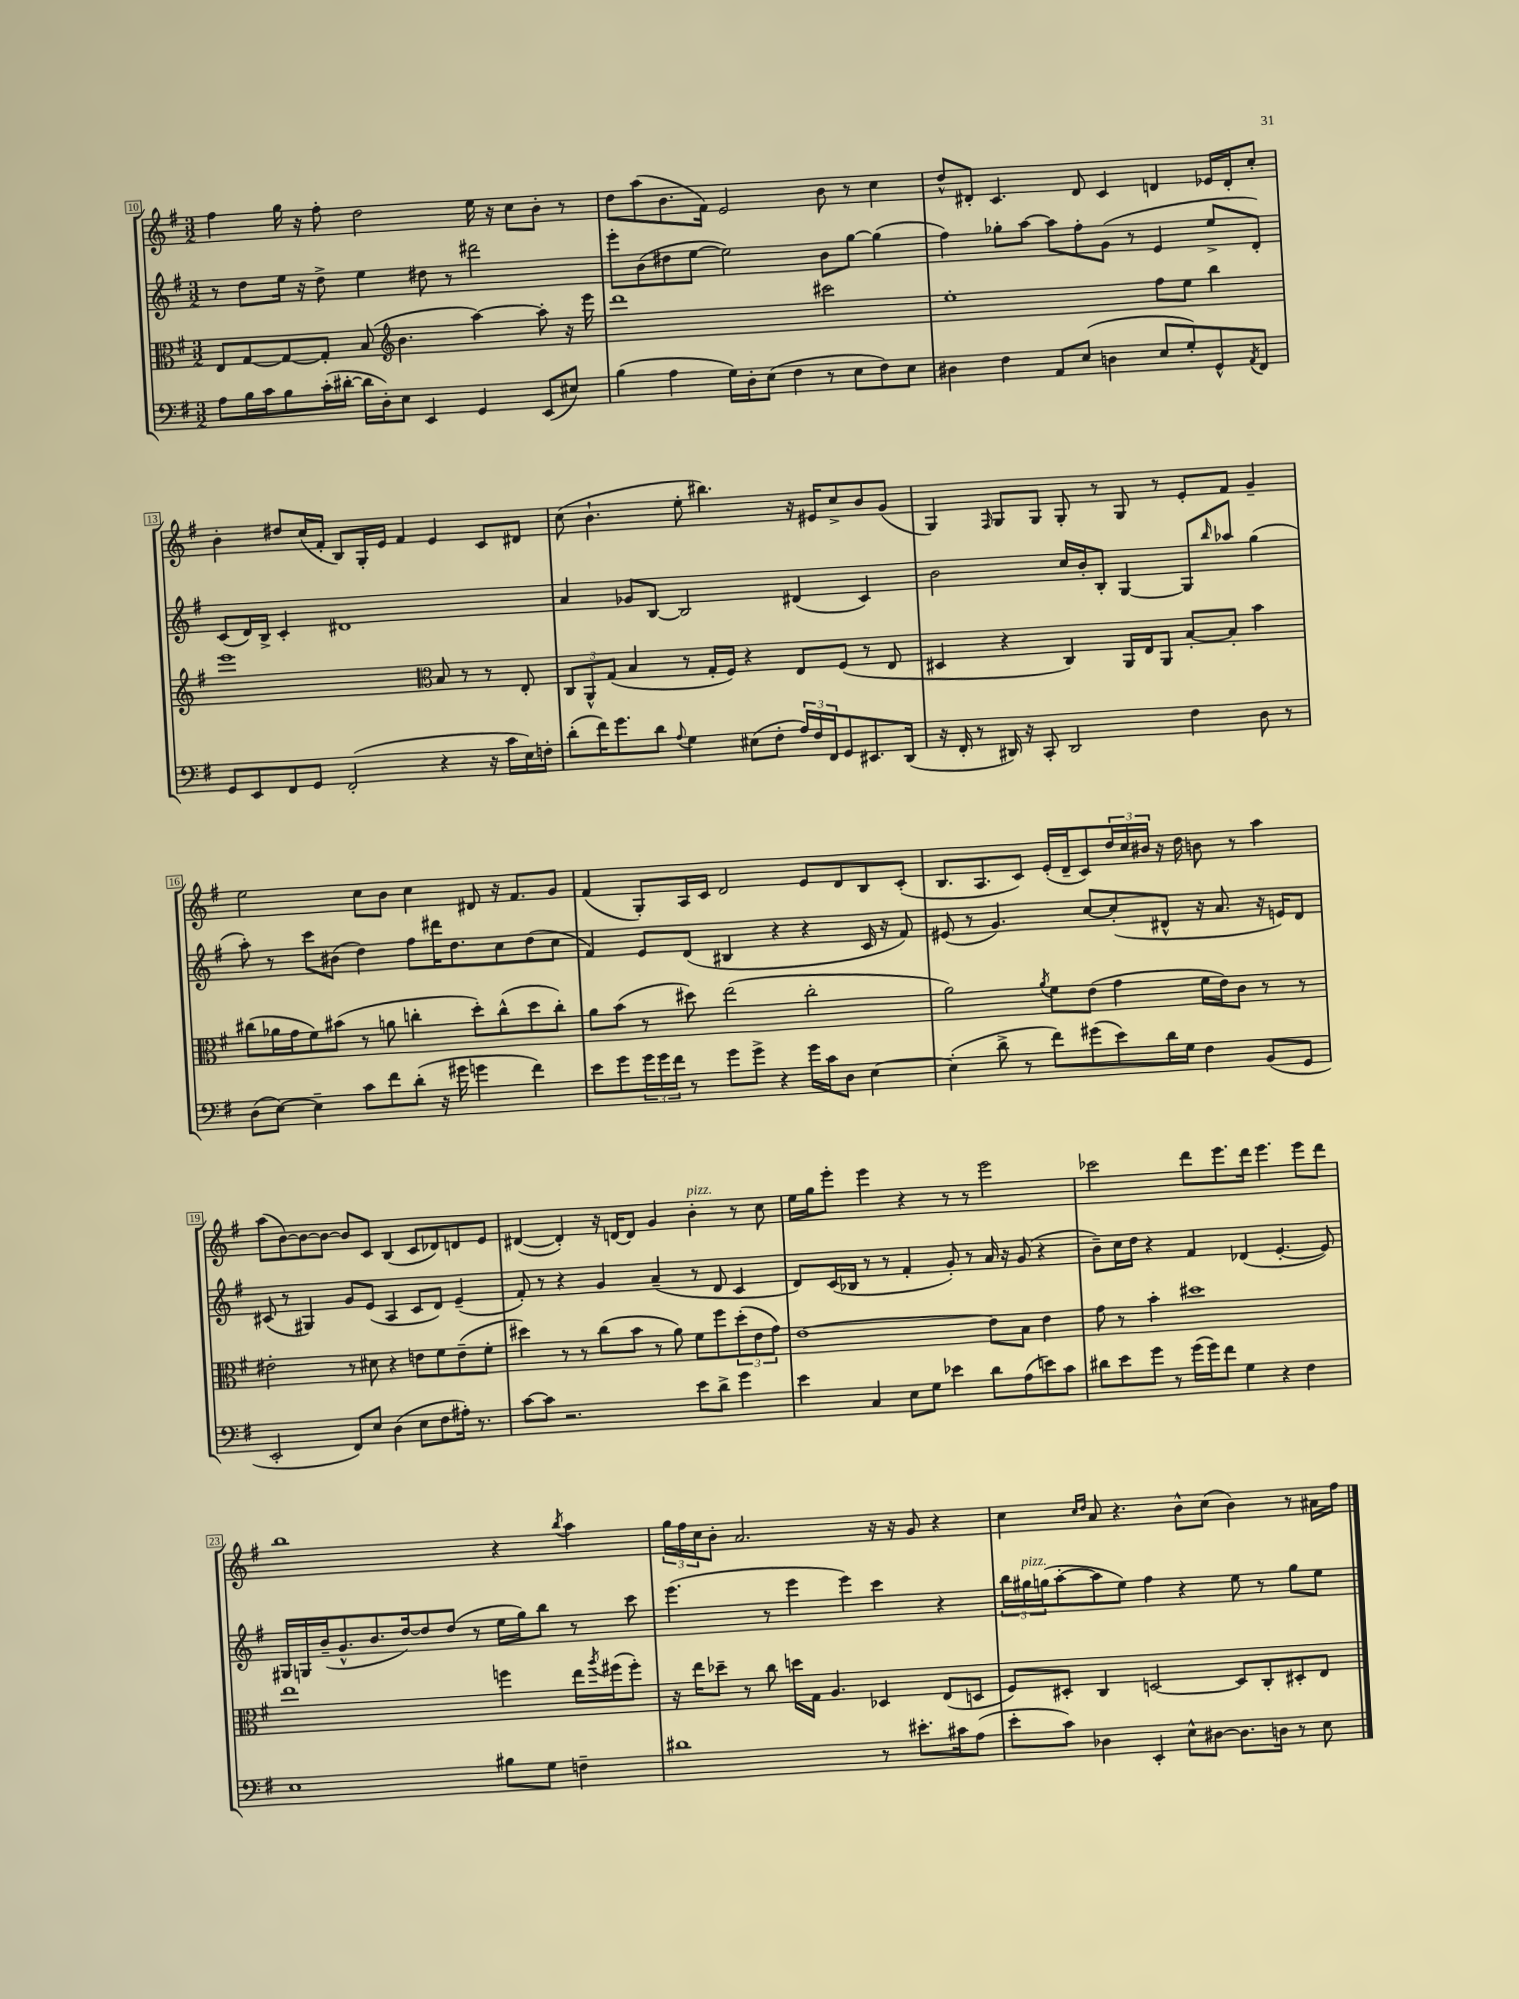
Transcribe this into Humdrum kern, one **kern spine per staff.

**kern	**kern	**kern	**kern
*part4	*part3	*part2	*part1
*staff4	*staff3	*staff2	*staff1
*clefF4	*clefC3	*clefG2	*clefG2
*k[f#]	*k[f#]	*k[f#]	*k[f#]
*M3/2	*M3/2	*M3/2	*M3/2
=10	=10	=10	=10
8A\L	8E/L	8r	4ff#\
16B\L	[8G/	8dd\L	.
16c\J	.	.	.
8B\	8G/_	16ee\Jk	16gg\
.	.	16r	16r
(16c'\L	8G'/J]	8dd^\	8ff#'\
[16d#X'\JJ	.	.	.
16d#\LL]	(8B/	4ee\	2dd\
16D'\J)	.	.	.
*	*clefG2	*	*
8E\J	4.b\	.	.
4EE/	.	8dd#X\	.
.	.	8r	.
4GG/	[4aa\)	2ddd#X\	16ee\
.	.	.	16r
.	.	.	8cc\L
(8EE/L	8aa'\]	.	8b'\J
8E#X/J)	16r	.	8r
.	16eee\	.	.
=11	=11	=11	=11
(4B\	1ddd	8eee'\L	8dd\L
.	.	(8b\	(8aa\
4A\	.	8dd#X\	8.b\
.	.	[8ee\J	.
.	.	.	16f#\Jk)
16G\LL)	.	2ee\])	2e/
16D'\J	.	.	.
(8E\J	.	.	.
4F#\	.	.	.
8r	2ccc#X\	8b\L	8b\
8E\L	.	[8gg\J	8r
8F#\)	.	(4gg\]	4cc\
8E\J	.	.	.
=12	=12	=12	=12
4D#X\	1ee'	4ff#\)	8dd^^/L
.	.	.	8d#X'/J
4F#\	.	8gg-X'\L	4.c/
.	.	[8aa\J	.
8AA/L	.	8aa\L]	.
(8E/J	.	8ff#'\	8d#/
4Dn\	.	(8g\J	4c/
.	.	8r	.
8E/L	8ff#\L	4e/	4dn/
8G'/)	8ee\J	.	.
8GG^^/	4bb\	8ee^/L	16e-X/LL
.	.	.	16d'/J
8qAA/	.	.	.
8FF#/J	.	8d'/J)	8cc'/J
!!LO:LB:g=z
=13	=13	=13	=13
8GG/L	1eee	(8c/L	4b'\
8EE/	.	16d/L)	.
.	.	16B^/JJ	.
8FF#/	.	4c'/	8dd#X/L
8GG/J	.	.	(16cc/L
.	.	.	16f#'/JJ
(2FF#'/	.	1d#X	8B/L)
.	.	.	16G'/L
.	.	.	16e/JJ
.	.	.	4f#/
*	*clefC3	*	*
4r	8B/	.	4e/
.	8r	.	.
16r	8r	.	8c/L
16c\LL	.	.	.
16E\)	8E'/	.	8d#X/J
16Fn'\JJ	.	.	.
=14	=14	=14	=14
(8d'\L	12C/L	4a/	(8cc\
.	12AA^^/	.	.
16f#\K)	.	.	4.b`\
.	(12G/J	.	.
8.g\	.	.	.
.	4B/	8g-X/L	.
8d\J	.	[8B/J	.
8qqA/	.	.	.
4G\	8r	2B/]	8ee'\
.	16G'/LL	.	4.bb#X\)
.	16F#/JJ)	.	.
(8E#X\L	4r	.	.
8F#'\J	.	.	.
24A/LL)	8E/L	(4d#X/	16r
24F#/	.	.	.
.	.	.	16e#X/KL
24FF#/J	.	.	.
8GG/	(8F#/J	.	8cc^/
8.EE#X/	8r	4c/)	8b/
.	8E/	.	(8g/J
(16DD/Jk	.	.	.
=15	=15	=15	=15
16r	4D#X/	2b\	4G/)
16FF#'/	.	.	.
8r	.	.	.
.	.	.	16qqF#/
16DD#X/)	4r	.	8G/L
16r	.	.	.
8CC'/	.	.	8G/J
2DD#/	4C/)	16cc/LL	8G'/
.	.	16b'/J	.
.	.	8B'/J	8r
.	16AA/LL	[4G/	8G/
.	16E/J	.	.
.	8AA/J	.	8r
4F#\	[8B'/L	8G/L]	8e'/L
.	.	16qqbb/	.
.	8B'/J]	8aa-X/J	8f#/J
8D\	4b\	(4gg\	4g~/
8r	.	.	.
!!LO:LB:g=z
=16	=16	=16	=16
(8D\L	(8cc#X\L	8aa'\)	2ee\
[8E\J)	16a-X\L	8r	.
.	16g\J	.	.
4E~\]	8f#\)	8ccc\L	.
.	(8b#X\J	(8b#X\J	.
8c\L	8r	4dd\)	8cc\L
8f#\	8an\	.	8b\J
(8d'\J	4ccn'\	8ff#\L	4cc\
16r	.	16ddd#X\K	.
16g#X\	.	8.dd\	.
4gn\	8dd'\L)	.	8d#X/
.	(8cc^^\	8cc\	16r
.	.	.	8.f#/L
4f#\)	8dd\	(8dd\	.
.	8cc'\J)	8cc\J	8g/J
=17	=17	=17	=17
8e\L	8a\L	4f#/)	(4f#/
8g\	(8b\J	.	.
24g\L	8r	8e/L	8G'/L)
24g\	.	.	.
24f#\JJ	.	.	.
8r	8dd#X\)	(8d/J	16A/L
.	.	.	16c/JJ
8g\L	(2ee\	4B#X/	2d/
8g^\J	.	.	.
4r	.	4r	.
16g\LL	2cc'\	4r	8e/L
16c\J	.	.	.
8D\J	.	.	8d/
[4E\	.	16c/	8B/
.	.	16r	.
.	.	8f#/)	(8c'/J
=18	=18	=18	=18
(4E'\]	2a\)	(8e#X/	8.B/L
.	.	8r	.
.	.	.	8.A/
8d^\	.	4.g/)	.
8r	.	.	8c/J)
.	8qa/	.	.
8f#\L)	8f#\L	.	(16e'/LL
.	.	.	16d~/J
(8g#X\	(8e\J	[8cc/L	8c/)
8e\)	4g\	(8cc'/]	24dd/L
.	.	.	24cc/
.	.	.	24b#X/JJ
16d\L	.	8d#X^^/J	16r
16G\JJ	.	.	16dd\
4F#\	16f#\LL	16r	8bn\
.	16e\J)	8.a/	.
.	8c\J	.	8r
(8BB/L	8r	16r	4aa\
.	.	16en/KL)	.
8GG/J	8r	8d#/J	.
!!LO:LB:g=z
=19	=19	=19	=19
2EE'/	2e#X'\	(8c#X/	(8aa\L
.	.	8r	[8b\)
.	.	4G#X/)	8b\_
.	.	.	8b\J_
8FF#/L)	8r	8g/L	8b/L]
8E/J	8d#X\	(8e/J	8c/J
(4D\	4r	4A/	(4B/
8E\L	8en\L	8c#/L	8c/L
8F#\	8f#\	8d/J)	8d-X/)
16A#X'\Jk)	(8e~\	(4e~/	8dn/
8.r	.	.	.
.	8f#'\J	.	8e/J
=20	=20	=20	=20
[8c\L	4dd#X\)	8f#'/)	([4d#X/
8c\J]	.	8r	.
2.r	8r	4r	4d#'/])
.	8r	.	.
.	(8cc\L	4g/	16r
.	.	.	[16dn/KL
.	8b\J	.	8d/J]
.	8r	(4a~/	4g/
.	8a\)	.	.
!	!	!	!LO:TX:a:i:t=pizz.
8e\L	8f#\L	8r	4b'\
8d^\J	8ff#\	8d/	.
4g\	(12dd#'\	4c/	8r
.	12e\	.	.
.	.	.	8cc\
.	12g\J)	.	.
=21	=21	=21	=21
4e\	[1e	8d/L)	16ee\LL
.	.	.	16gg\J
.	.	(16c/L	8eee'\J
.	.	16B-X/JJ	.
4C/	.	8r	4eee\
.	.	8r	.
8E\L	.	4f#'/	4r
8G\J	.	.	.
4e-X\	.	8g'/)	8r
.	.	8r	8r
8d\L	8e\L]	16a/	2eee\
.	.	16r	.
(8A\	8B\J	(8g/	.
8en\)	4e\	4r	.
8c\J	.	.	.
=22	=22	=22	=22
8d#X\L	8g\	8b~\L)	2ccc-X\
8e\	8r	16cc\L	.
.	.	16dd\JJ	.
8g\J	4b'\	4r	.
8r	.	.	.
(16g\LL	1dd#X	4f#/	8ddd\L
16g\J)	.	.	.
8f#\J	.	.	8.eee\
4G\	.	(4d-X/	.
.	.	.	16ddd\Jk
.	.	.	4.eee\
4r	.	[4.e'/	.
4F#\	.	.	8eee\L
.	.	8e/])	8ddd\J
!!LO:LB:g=z
=23	=23	=23	=23
1E	1ee	16G#X/LL	1bb
.	.	16Gn/	.
.	.	(16b~/J	.
.	.	8.g^^/	.
.	.	8.b/	.
.	.	[16dd/k)	.
.	.	8dd/]	.
.	.	(8dd/J	.
.	.	8r	.
8B#X\L	4ffn\	16ee\LL	4r
.	.	16gg\J)	.
8G\J	.	8bb\J	.
.	.	.	8qbb/
4Fn~\	16ee\LL	8r	4aa\
.	8qaa/	.	.
.	(16ff#X\J	.	.
.	8ff#'\J)	8ccc\	.
=24	=24	=24	=24
1d#X	16r	(4.eee\	24gg\LL
.	.	.	24ff#\
.	16ee\KL	.	.
.	.	.	24cc\J
.	8dd-X~\J	.	8b'\J
.	8r	.	2.a/
.	8cc\	8r	.
.	16ddn\LL	4eee\	.
.	16G\JJ	.	.
.	4.A/	.	.
.	.	4eee\)	.
8r	4D-X/	4ccc\	16r
.	.	.	16r
8.e#X'\L	.	.	8g/
.	(8E/L	4r	4r
16c#X\k	.	.	.
(8A\J	8Dn/J	.	.
=25	=25	=25	=25
8e'\L	8F#/L)	24bb\LL	4cc\
!	!	!LO:TX:a:i:t=pizz.	!
.	.	24gg#X\	.
.	.	(24ggn\J	.
8c\J)	8D#X'/J	[8aa'\	.
.	.	.	16qqcc/LL
.	.	.	16qqdd/JJ
4D-X\	4C/	8aa\]	8a/
.	.	8ee\J)	4.r
4EE'/	[2Dn/	4ff#\	.
8E^^\L	.	4r	8b^^\L
[8D#X\J	.	.	(8cc\J
8.D#\L]	8D/L]	8ee\	4b\)
.	8C'/	8r	.
16Dn\Jk	.	.	.
8r	8D#X'/	8gg\L	8r
8E\	8E/J	8ee\J	16a#X\LL
.	.	.	16ff#\JJ
==	==	==	==
*-	*-	*-	*-
